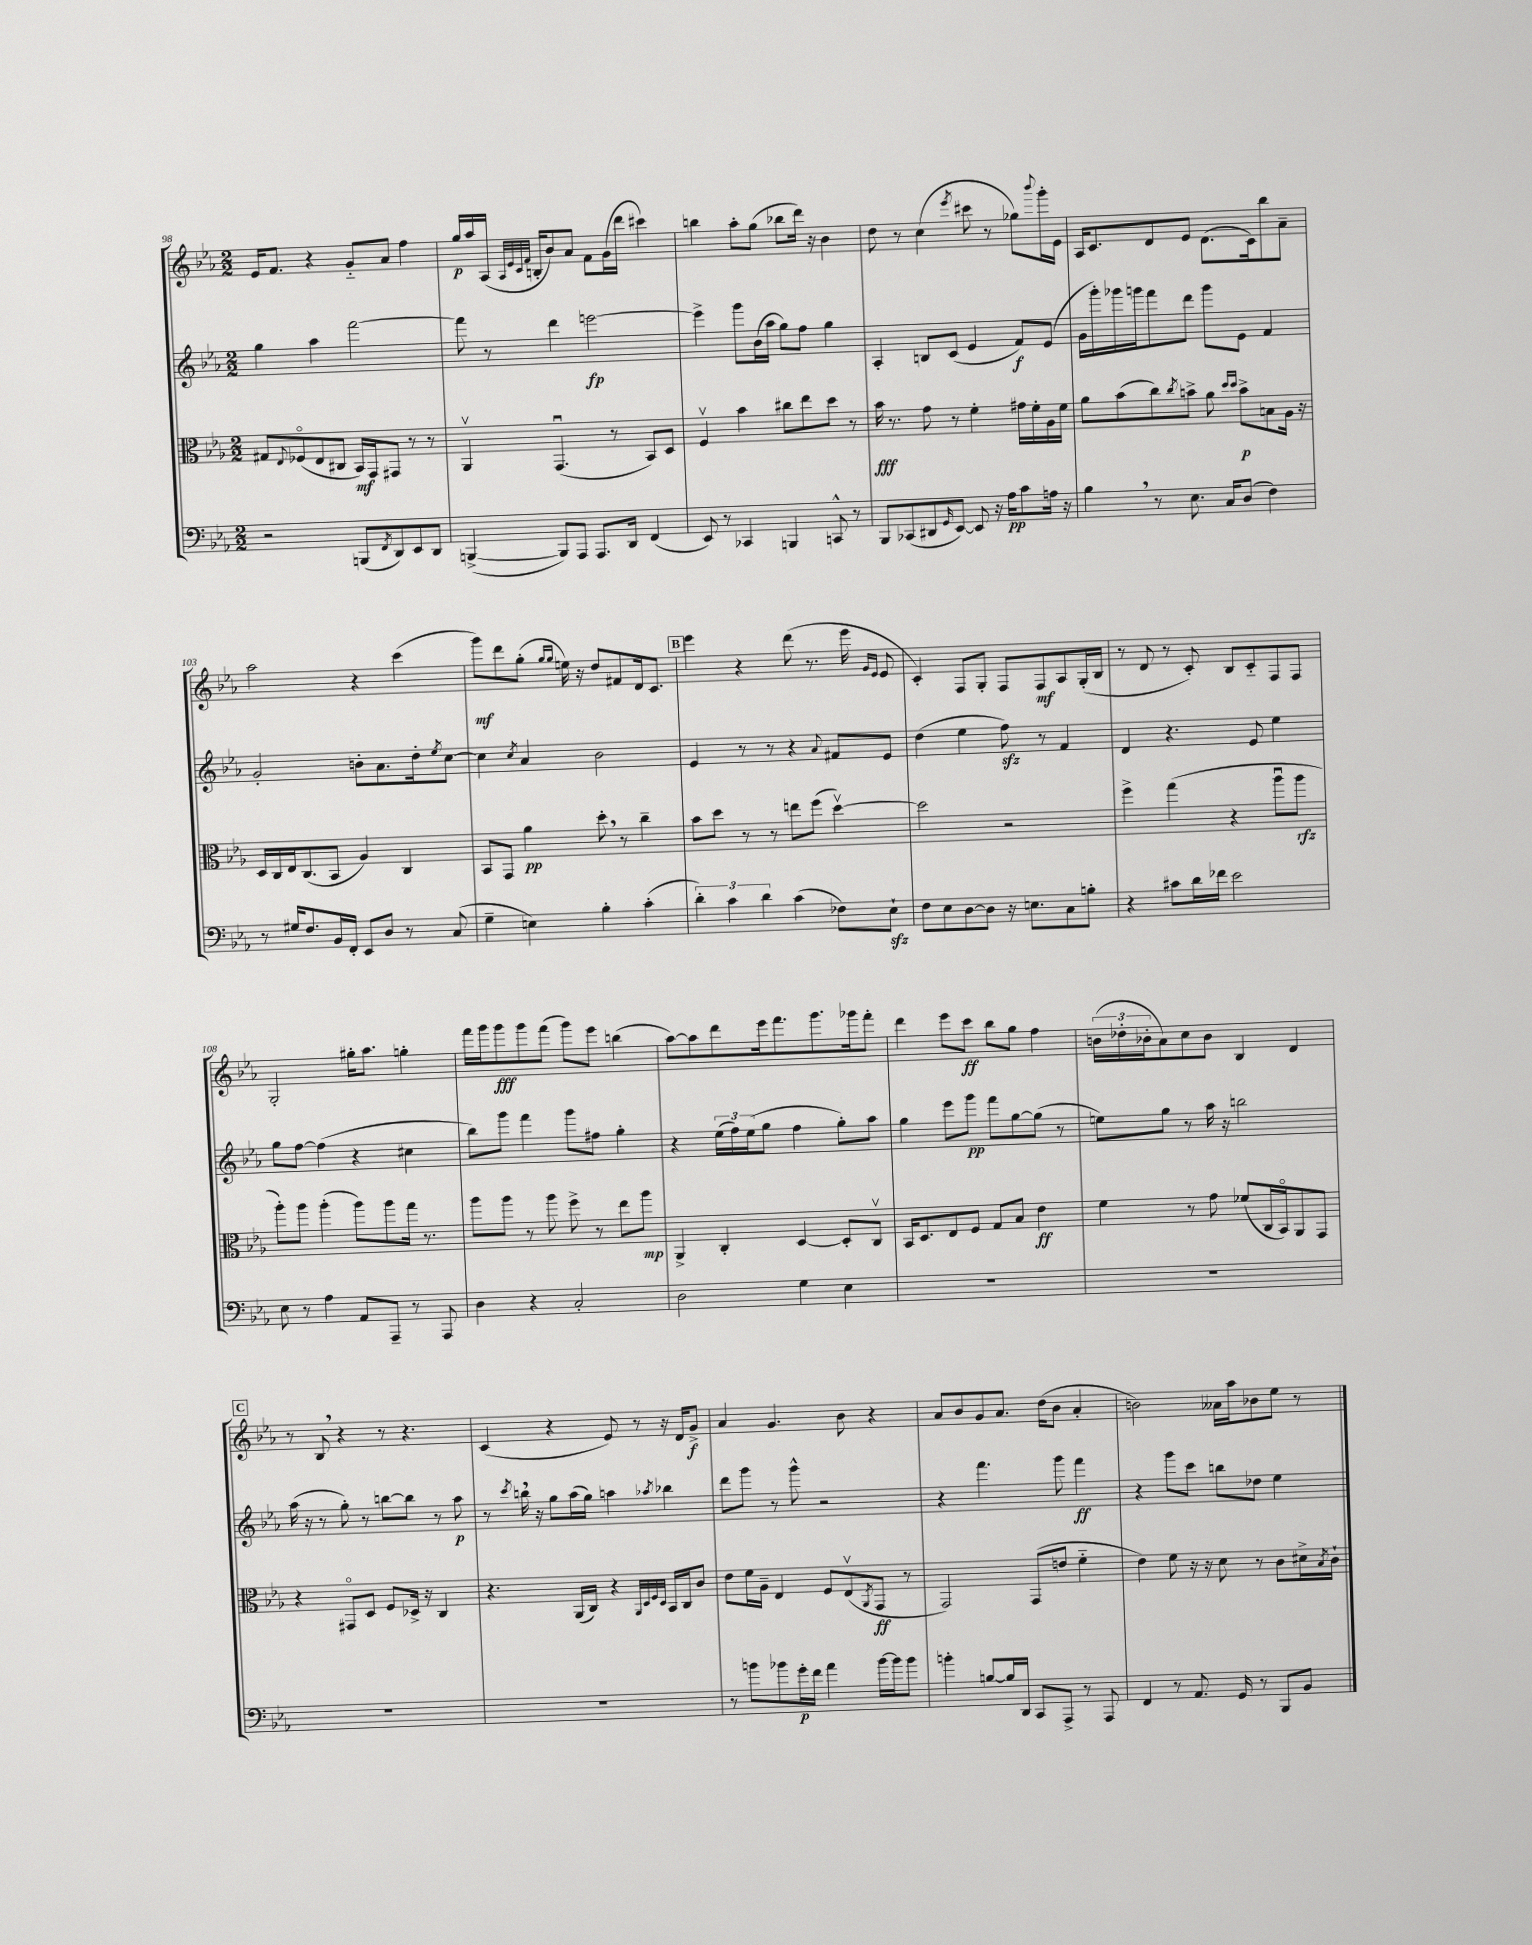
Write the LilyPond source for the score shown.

<<
\new StaffGroup <<
\new Staff = "s0" {
    \clef treble \key ees \major \numericTimeSignature \time 2/2
    ees'16 f'8. r4 g'8-_ aes'8 f''4 |
    g''16\p aes''16 aes16( \grace { aes32 ees'32 c'32 f'32 } b16-. bes'8) aes'8 f'8 g'16( d'''16 cis'''4) |
    b''4 aes''8-. g''8( bes''8 d'''16) r16 bes'4 |
    d''8 r8 c''4( \acciaccatura { ees'''8 } cis'''8 r8 ges''8) \appoggiatura { bes'''8 } g'''16-. ees'16 |
    aes16 c'8. d'8 ees'8 d'8.( c'16) bes''8 aes'8-- |
    aes''2 r4 c'''4( |
    g'''8\mf) d'''8 g''8-.( \grace { g''16 g''16 } e''16) r16 d''8 fis'8 d'16 c'8. |
    \mark \markup { \box "B" } ees'''4 r4 d'''8( r8. ees'''16 \grace { g'16 ees'16 } ees'8 |
    c'4-.) f8 g8-. f8 f8\mf aes8 g16-.( bes16 |
    r8 d'8 r8 c'8-.) bes8 c'8-_ f8 f8 |
    g2-. gis''16-. aes''8. g''4-. |
    f'''16 g'''16 g'''8\fff g'''8 f'''8( g'''8) ees'''8 b''4( |
    aes''8~) aes''8 d'''8 ees'''16 f'''8. g'''8. ges'''16 f'''8-. |
    d'''4 ees'''8 c'''8\ff bes''8 g''8 f''4 |
    \tuplet 3/2 { b'16( des''16-. bes'16-. } aes'8) c''8 bes'8 bes4 d'4 |
    \mark \markup { \box "C" } r8 bes8 \breathe r4 r8 r4. |
    c'4( r4 ees'8) r8 r16 d'16 g'8->\f |
    aes'4 g'4. bes'8 r4 |
    aes'8 bes'8 g'8 aes'8. d''16( bes'8 aes'4-. |
    b'2) aeses'16 aes''16 bes'8 ees''8 r8 \bar "|." |
}
\new Staff = "s1" {
    \clef treble \key ees \major \numericTimeSignature \time 2/2
    g''4 aes''4 f'''2~ |
    f'''8 r8 d'''4 e'''2~\fp |
    e'''4-> g'''8 bes'16( aes''16 g''8) f''8 g''4 |
    aes4-. b8 c'8( ees'4 f'8\f) ees'8( |
    g'16 g'''16-.) ges'''16 g'''16 f'''8 d'''8 g'''8 ees'8 f'4 |
    g'2-. b'8-. aes'8. d''16-. \acciaccatura { ees''8 } c''8~ |
    c''4 \acciaccatura { c''8 } aes'4 bes'2 |
    \mark \markup { \box "B" } ees'4 r8 r8 r4 \appoggiatura { aes'8 } fis'8 ees'8 |
    d''4( ees''4 f''8\sfz) r8 f'4 |
    d'4 r4. ees'8 ees''4 |
    g''8 f''8~ f''4( r4 cis''4 |
    bes''8) g'''8 f'''4 g'''8 fis''8 g''4-. |
    r4 \tuplet 3/2 { ees''16( f''16) ees''16( } g''8 f''4 g''8-.) aes''8 |
    g''4 ees'''8 g'''8\pp f'''8 g''8~ g''8( r8 |
    e''8) g''8 r8 aes''16 r16 b''2 |
    \mark \markup { \box "C" } aes''16( r16 r8 g''8-.) r8 b''8~ b''8 r8 aes''8\p |
    r8 \acciaccatura { c'''8 } b''16 \breathe r16 g''8 aes''16( g''16) a''4 \acciaccatura { aes''8 } bes''4 |
    d'''8 g'''8 r8 g'''8-^ r2 |
    r4 f'''4. g'''8 f'''4\ff |
    r4 g'''8 c'''8 b''8 des''8 ees''4 \bar "|." |
}
\new Staff = "s2" {
    \clef alto \key ees \major \numericTimeSignature \time 2/2
    gis8 \appoggiatura { ees8 } fes8\flageolet( ees8 cis8 bes,16\mf) g,16 gis,8 r8 r8 |
    aes,4\upbow g,4.\downbow( r8 bes,8) d8 |
    f4\upbow bes'4 cis''8 ees''8 d''8 r8 |
    bes'16\fff r8. g'8 r8 f'4-. gis'16 f'16-. aes16 f'16 |
    aes'8 bes'8( c''8) \acciaccatura { c''8 } b'8-> aes'8 \grace { d''16 d''16 } b'8->\p b8 aes16 r16 |
    d16 c16 ees16 c8.( bes,8 aes4) c4 |
    bes,8 g,8 aes'4\pp d''8-. \breathe r8 c''4-- |
    \mark \markup { \box "B" } bes'8 d''8 r8 r8 e''8 f''8( d''4~\upbow) |
    d''2 r2 |
    f''4-> g''4( r4 aes''8\downbow aes''8\rfz |
    aes''8-.) aes''8 aes''4-.( aes''8) aes''8 g''16 r8. |
    aes''8 aes''8 r8 aes''8 f''8-> r8 ees''8 aes''8\mp |
    aes,4-> c4-. d4~ d8-. c8\upbow |
    bes,16 d8. ees8 f8 g8 bes8 ees'4\ff |
    f'4 r8 g'8 fes'8( c16 bes,16\flageolet) aes,8 g,8 |
    \mark \markup { \box "C" } r4 gis,8\flageolet d8 f8 des16-> r16 c4 |
    r4. aes,16( c16) r4 \grace { aes,32 d32 f32 d32 } bes,16 c16 c'8 |
    ees'8 f'16 aes16-- ees4 f8 ees8\upbow( \acciaccatura { aes,8 } g,8\ff r8 |
    g,2) g,8( e'8 f'4-_ |
    ees'4) f'8 r16 r16 d'8 r8 c'8 dis'16-> \acciaccatura { bes8 } c'16-! \bar "|." |
}
\new Staff = "s3" {
    \clef bass \key ees \major \numericTimeSignature \time 2/2
    r2 b,,8( \acciaccatura { f,8 } d,8) ees,8 d,8 |
    b,,4~->( b,,8) aes,,8 aes,,8. d,16 f,4( |
    ees,8) r8 ces,4 b,,4 c,8-^ r8 |
    bes,,8 ces,8( dis,8 \grace { g,16 } ees,8~) ees,8 r16 aes16\pp c'8 a16 r16 |
    bes4 \breathe r8 ees8. c16 d8( f4) |
    r8 gis16 f8. bes,16 f,16-. ees,8 d8 r8 c8( |
    g4-- e4) bes4-. c'4-.( |
    \mark \markup { \box "B" } \tuplet 3/2 { d'4-.) c'4 d'4 } c'4( fes8) ees8-!\sfz |
    f8 ees8 d8~ d8 r16 e8. c8 b8-. |
    r4 cis'8 d'16 fes'16 ees'2 |
    ees8 r8 aes4 aes,8 aes,,8-- r8 aes,,8 |
    d4 r4 c2-. |
    d2 g4 ees4 |
    R1 |
    R1 |
    \mark \markup { \box "C" } R1 |
    R1 |
    r8 b'8 bes'8 g'16-.\p f'16 aes'4 bes'16~ bes'16 bes'8 |
    b'4-. b8~ b16 d,16 c,8 aes,,8-> r8 aes,,8 |
    f,4 r8 aes,8. g,16 r8 bes,,8 bes,8 \bar "|." |
}
>>
>>
\layout { \context { \Score currentBarNumber = #98 } }
